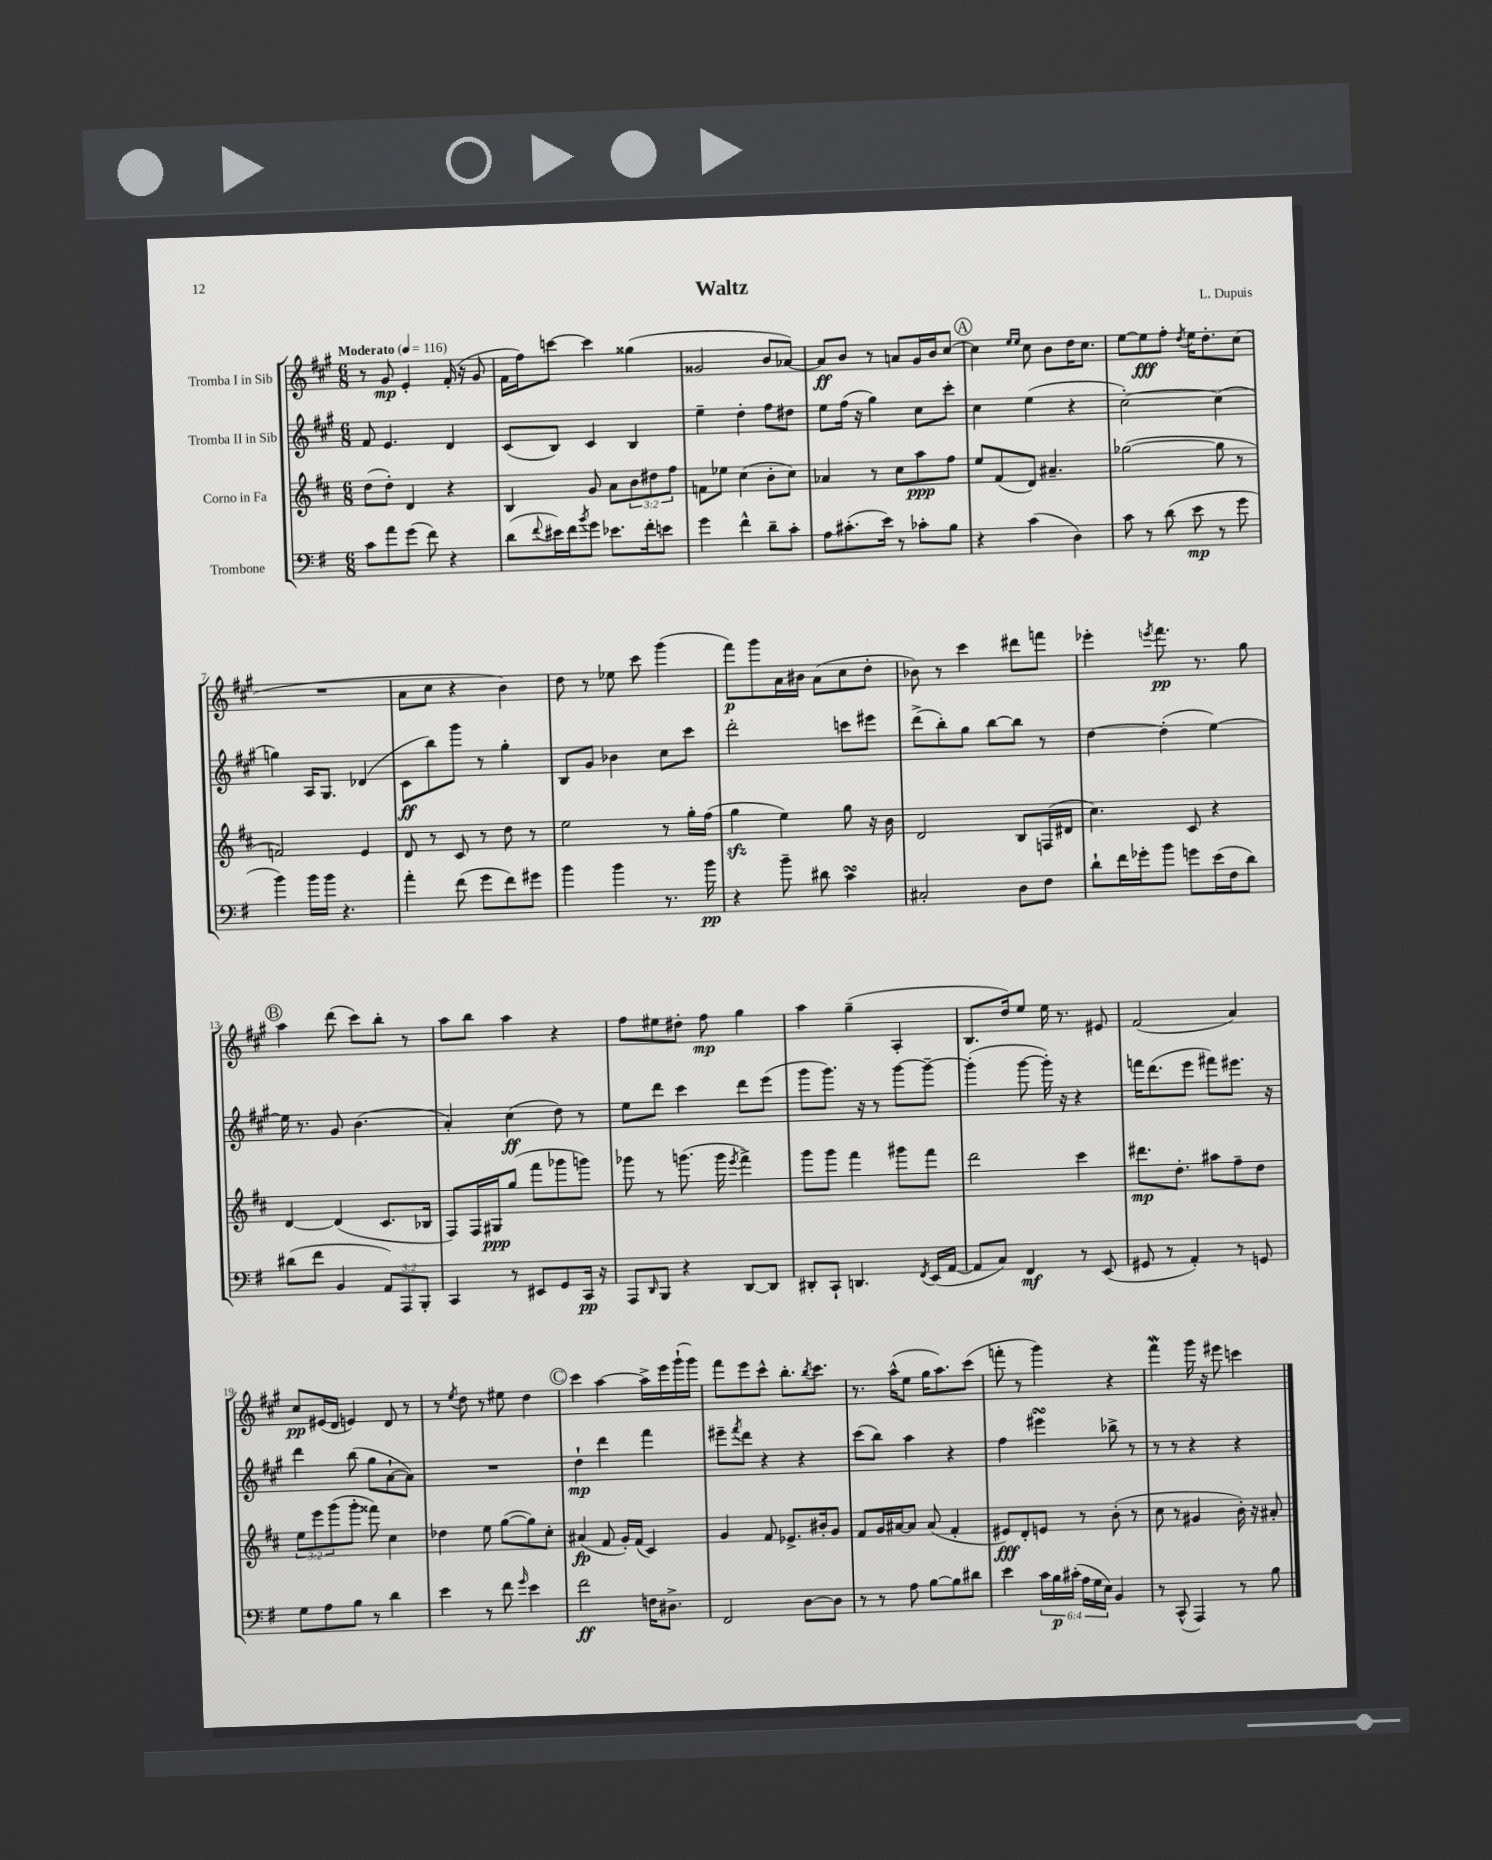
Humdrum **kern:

**kern	**kern	**kern	**kern
*staff4	*staff3	*staff2	*staff1
*clefF4	*clefG2	*clefG2	*clefG2
*k[f#]	*k[f#c#]	*k[f#c#g#]	*k[f#c#g#]
*M6/8	*M6/8	*M6/8	*M6/8
*MM116	*MM116	*MM116	*MM116
8c	(8dd	8f#	8r
8a	8dd')	4.e	8g#
(8g	4d	.	4e'
8f#)	.	.	.
4r	4r	4d	(16f#'
.	.	.	16r
.	.	.	8g#
=	=	=	=
(8d	4B	(8c#	16f#
.	.	.	16ff#)
8qqf#	.	.	.
16e#)	.	8B)	[8ccc
16f#	.	.	.
8qb	.	.	.
8g	8g	4c#	4ccc]
8.e-	8a	.	.
.	12b	4B	(4gg##
16f#'	.	.	.
.	12dd#	.	.
8e	.	.	.
.	12ff#	.	.
=	=	=	=
4g	8f	4ee~	2g##
.	8ee-	.	.
4f#^^	(4cc#	4dd'	.
8d~	8b'	8ff#	8b
8c'	8cc#)	8dd#	[8a-)
=	=	=	=
8A	4a-	8ee	8a-]
(8.c#'	.	(16ff#	8b
.	.	16r	.
.	8r	4gg#)	8r
16e)	.	.	.
8r	8cc#	.	8a
8c-'	8aa	8cc#	16g#
.	.	.	16b
8B	8ff#	8ccc#'	[8cc#
=	=	=	=
4r	8ee	4cc#	4cc#]
.	(8f#	.	.
.	.	.	16qqee
.	.	.	16qqee
(4c	8d)	(4ee	8cc#
.	4.a#~	.	8b
4D)	.	4r	16dd
.	.	.	8.cc#
=	=	=	=
8c	([2gg-	[2cc#')	[8ee
8r	.	.	8ee]
(8d	.	.	8ff#'
.	.	.	8qdd
8e	.	.	16ee
.	.	.	8.dd'
8r	8gg-]	(4cc#]	.
8g	8r	.	(8cc#
=	=	=	=
4b)	2f)	4gg)	2.r
16b	.	16A	.
16b	.	8.G#	.
4.r	.	.	.
.	4e	(4d-	.
=	=	=	=
4a'	8d	8c#	8a
.	8r	8bb)	8cc#
(8f#	8c#	8ggg#	4r
8g	8r	8r	.
8f#)	8dd	4gg#'	4b)
8g#	8r	.	.
=	=	=	=
4b	2ee	8B	8dd
.	.	8g#	8r
4b	.	4b-	8ee-
.	.	.	8ccc#
8.r	8r	8cc#	(4ggg#
.	16gg'	8ccc#	.
16b	(16ff#	.	.
=	=	=	=
4r	4gg	2ddd'	8fff#)
.	.	.	8ggg#
8b~	4ee)	.	16a
.	.	.	16b#
8d#	.	.	(8a
4c	8gg	8ccc	8cc#
.	16r	8eee#	8dd'
.	16b	.	.
=	=	=	=
2C#'	2d	(8ddd^	8b-)
.	.	8bb')	8r
.	.	8gg#	4ccc#
.	.	[8bb	.
8D	8B	8bb]	8ddd#
8F#	(16F	8r	8fff
.	16d#	.	.
=	=	=	=
8d`	4.cc#)	[4dd	4eee-'
16f#	.	.	.
16g-'	.	.	.
.	.	.	8qeee
8b	.	(4dd']	8.fff#
8g	8c#	.	.
.	.	.	8.r
(16e	4r	[4ee)	.
16F#	.	.	.
8d)	.	.	8gg#
=	=	=	=
(8d#	[4d	16ee]	4aa
.	.	8.r	.
8f#	.	.	.
4BB	(4d]	8g#	(8ddd
.	.	(4.b	8ccc#)
12AA)	8.c#	.	8bb'
12AAA	.	.	.
.	.	.	8r
12BBB'	.	.	.
.	16B-	.	.
=	=	=	=
4CC	8F#)	4a')	8aa
.	16F#	.	8bb
.	16G#	.	.
8r	(8gg	(4cc#	4aa
8EE#	8fff#	.	.
8GG	8ggg-	8dd)	4r
16CC	8ggg)	8r	.
16r	.	.	.
=	=	=	=
8AAA	8ggg-	8ee	8ff#
16qqDD	.	.	.
8BBB	8r	8ddd	8ee#
4r	(8.ggg	4ccc#	8dd#'
.	.	.	8ff#
.	16ggg	.	.
.	8qeee	.	.
[8DD	4fff#^)	8ddd	4gg#
8DD]	.	(8eee	.
=	=	=	=
8DD#'	8ggg	8ggg#	4aa
8CC`	8ggg	8.ggg#)	.
4.DD	4fff#	.	(4gg#~
.	.	16r	.
.	.	8r	.
.	8ggg#	[8ggg#	4A'
8qFF#	.	.	.
(16EE	8fff#	8ggg#~_	.
[16AA	.	.	.
=	=	=	=
8AA]	2ddd	(4ggg#']	8.B
8C)	.	.	.
.	.	.	16dd)
4FF#	.	[8ggg#	8ee
.	.	16ggg#'])	16ee
.	.	16r	8.r
8r	4ccc#	4r	.
(8EE	.	.	8e#
=	=	=	=
8GG#	8.ddd#	16fff	(2f#
.	.	(8.ddd	.
8r	.	.	.
.	8.dd'	.	.
4AA')	.	8eee	.
.	8aa#	8fff#)	.
8r	8ff#~	8.eee#	4a)
8GG	8dd	.	.
.	.	16r	.
=	=	=	=
8G	12ee	4ddd	8cc#
.	12eee	.	.
8A	.	.	(16e#
.	(12ggg	.	.
.	.	.	16d
8B	8ggg'	(8bb	4e)
8r	8fff##)	8gg#	.
4d	4cc#	[8a`	8d
.	.	8a])	8r
=	=	=	=
4e	4dd-	2.r	8r
.	.	.	8qee
.	.	.	8dd
8r	8ee	.	8r
8f#	([8gg	.	8ee#
16qqg	.	.	.
4e	8gg])	.	4dd
.	8cc#'	.	.
=	=	=	=
2f#	(4a#	4dd`	4ccc#
.	8f#	4ddd	[4aa
.	16g')	.	.
.	(16f#	.	.
16F	4c#)	4fff#	16aa^]
8.D#^	.	.	16eee
.	.	.	(16ggg#`
.	.	.	16ggg#)
=	=	=	=
2FF#	4g	8eee#~	8fff#
.	.	8qfff#	.
.	.	8ddd	8eee
.	8f#	4r	8ccc#^^
.	8.e-^	.	8.bb'
[8D	.	4r	.
.	.	.	8qbb
.	16b#'	.	8.ccc#
8D]	8g	.	.
=	=	=	=
8r	8f#	(8ccc#	8.r
8r	16g	8bb)	.
.	[16a#	.	(16aa^^
8A	8a#]	4aa	8ee
[8B	(8a#	.	16gg#
.	.	.	8.aa)
8B]	4f#'	4r	.
8d#	.	.	(8ccc#
=	=	=	=
4e	8e#)	4ff#	8fff'
.	8d'	.	8r
24c	8e	4eee#	4ggg#)
24B	.	.	.
(24c#'	.	.	.
24A	8r	.	.
24G	.	.	.
24E)	.	.	.
4BB	(8b'	8bb-^	4r
.	8r	8r	.
=	=	=	=
8r	8cc#	8r	4fff#
(8CC^^	8r	8r	.
4AAA)	4g#	4r	16ggg#
.	.	.	16r
.	.	.	8eee#
8r	16b')	4r	4ccc
.	16r	.	.
8B	8a#'	.	.
==	==	==	==
*-	*-	*-	*-
